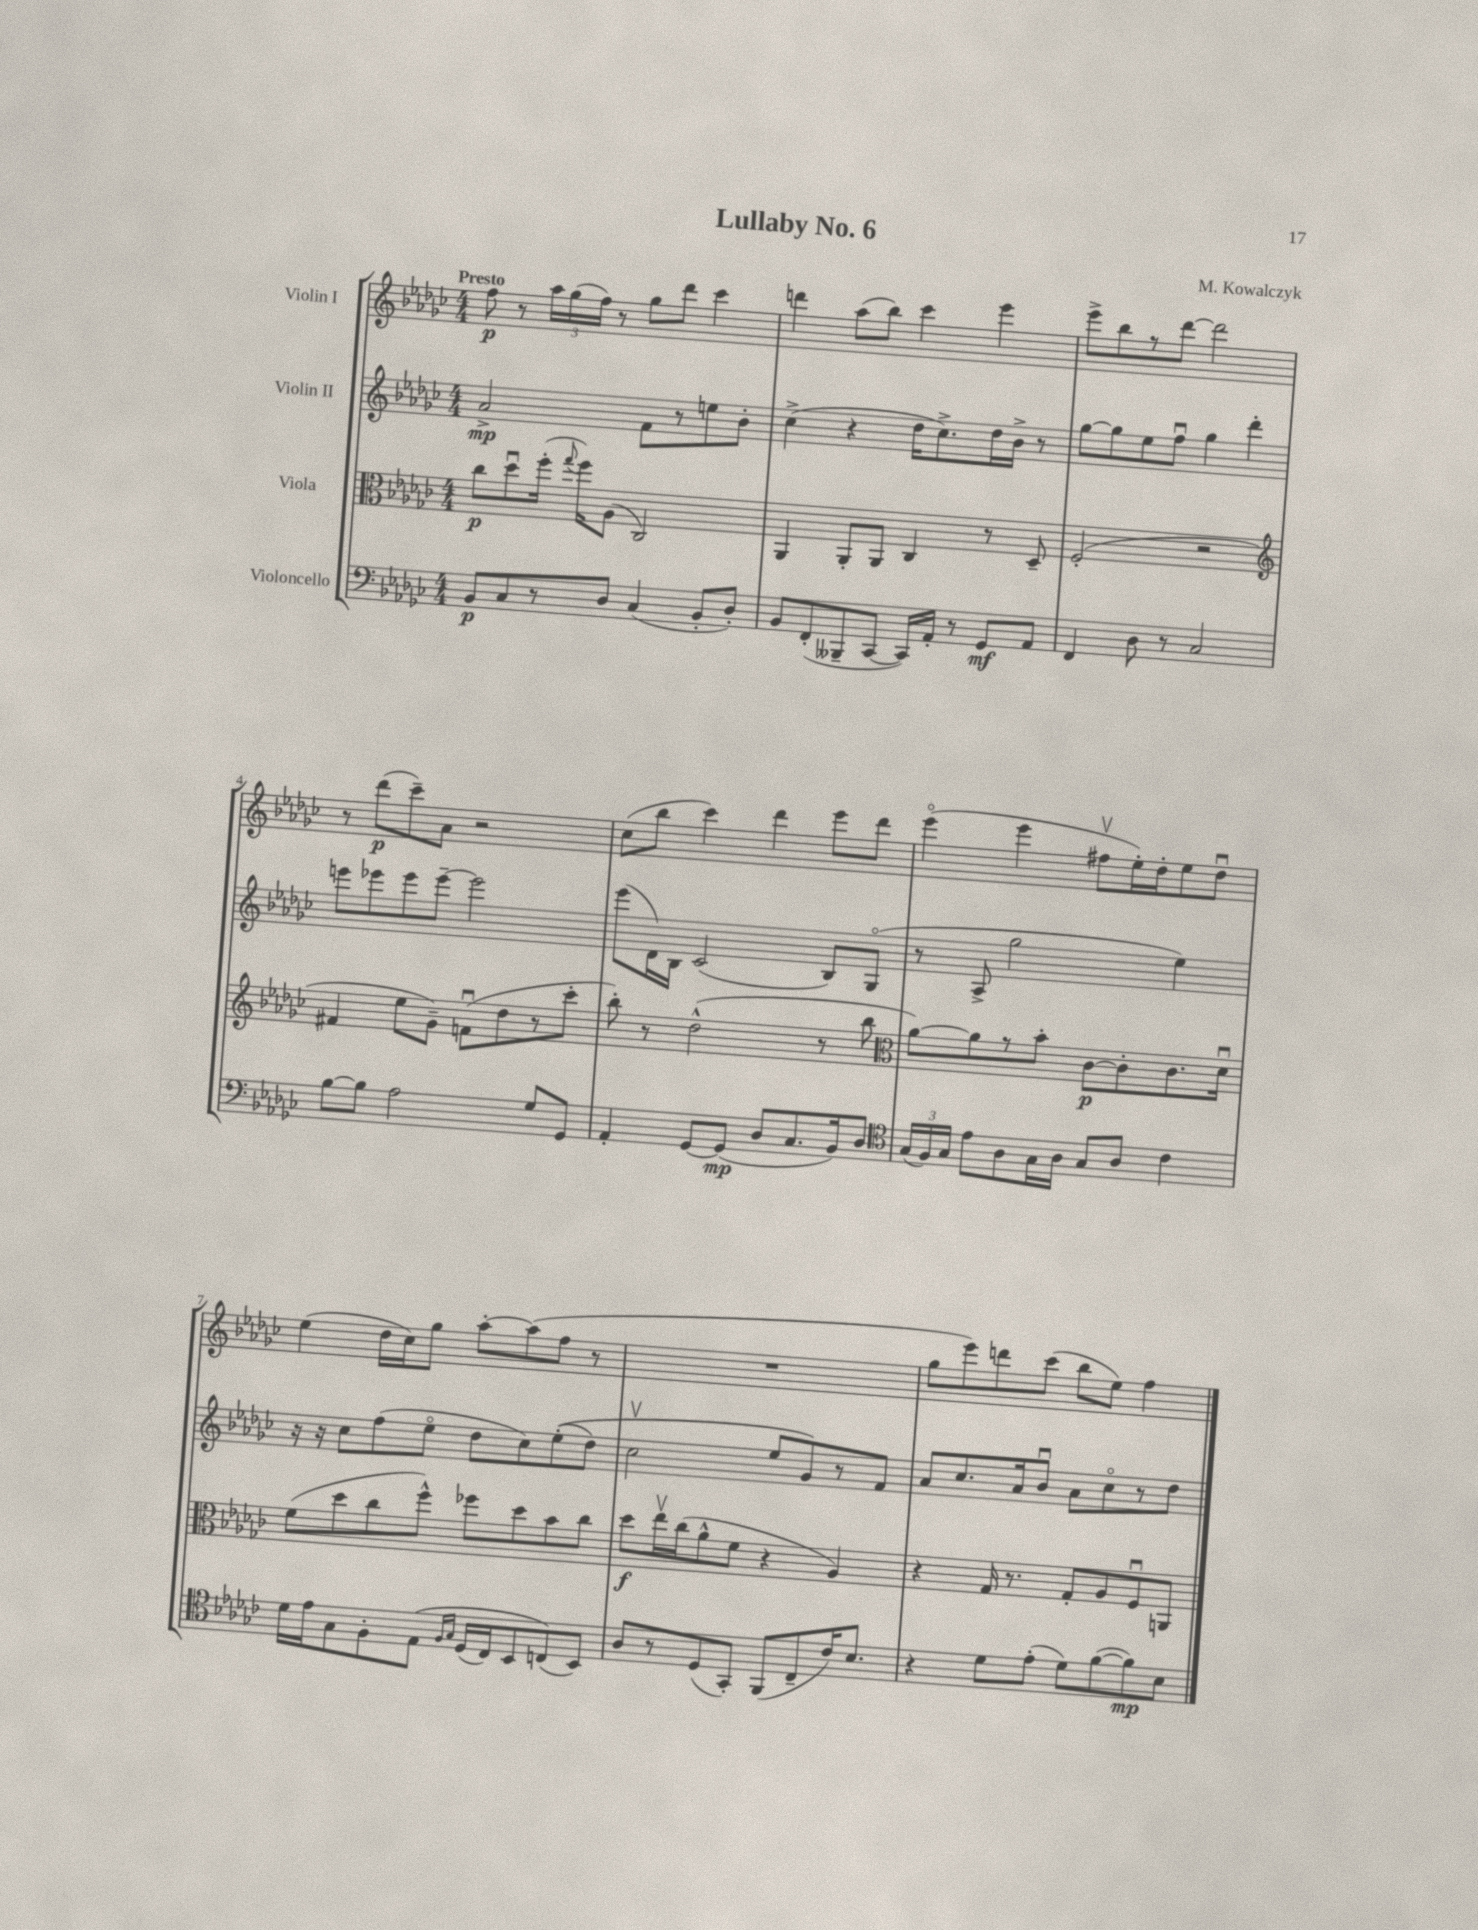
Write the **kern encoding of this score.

**kern	**dynam	**kern	**dynam	**kern	**dynam	**kern	**dynam
*part4	*part4	*part3	*part3	*part2	*part2	*part1	*part1
*staff4	*staff4	*staff3	*staff3	*staff2	*staff2	*staff1	*staff1
*I"Violoncello	*	*I"Viola	*	*I"Violin II	*	*I"Violin I	*
*clefF4	*	*clefC3	*	*clefG2	*	*clefG2	*
*k[b-e-a-d-g-c-]	*	*k[b-e-a-d-g-c-]	*	*k[b-e-a-d-g-c-]	*	*k[b-e-a-d-g-c-]	*
*M4/4	*	*M4/4	*	*M4/4	*	*M4/4	*
=1	=1	=1	=1	=1	=1	=1	=1
!	!	!	!	!	!	!LO:TX:a:B:t=Presto	!
8BB-/L	p	8cc-\L	p	2a-^/	mp	8ff\	p
8C-/	.	8dd-u\	.	.	.	8r	.
8r	.	(16ff'\Jk	.	.	.	24aa-\LL	.
.	.	.	.	.	.	(24gg-\	.
.	.	8qqgg-/	.	.	.	.	.
.	.	16ff\KL)	.	.	.	.	.
.	.	.	.	.	.	24ff\JJ)	.
8D-/J	.	(8A-\J	.	.	.	8r	.
(4C-/	.	2C-/)	.	8f\L	.	8gg-\L	.
.	.	.	.	8r	.	8ddd-\J	.
8BB-'/L	.	.	.	8een\	.	4ccc-\	.
8D-'/J)	.	.	.	8b-'\J	.	.	.
=2	=2	=2	=2	=2	=2	=2	=2
8BB-/L	.	4AA-/	.	(4cc-^\	.	4dddn\	.
(8FF'/	.	.	.	.	.	.	.
8BBB--X~/	.	8AA-'/L	.	4r	.	(8aa-\L	.
[8CC-/J	.	8AA-/J	.	.	.	8bb-\J)	.
16CC-/LL])	.	4C-/	.	16dd-\KL	.	4ccc-\	.
16AA-'/JJ	.	.	.	8.cc-^\)	.	.	.
8r	.	.	.	.	.	.	.
8GG-/L	mf	8r	.	16dd-\L	.	4eee-\	.
.	.	.	.	16b-^\JJ	.	.	.
8AA-/J	.	8D-~/	.	8r	.	.	.
=3	=3	=3	=3	=3	=3	=3	=3
4FF/	.	(2F'/	.	[8gg-\L	.	8eee-^\L	.
.	.	.	.	8gg-\]	.	8bb-\	.
8D-\	.	.	.	8ee-\	.	8r	.
8r	.	.	.	8ffu\J	.	[8ddd-\J	.
2C-/	.	2r	.	4gg-\	.	2ddd-\]	.
.	.	.	.	4ddd-'\	.	.	.
!!LO:LB:g=z
=4	=4	=4	=4	=4	=4	=4	=4
*	*	*clefG2	*	*	*	*	*
[8B-\L	.	4f#X/	.	8eeen\L	.	8r	.
8B-\J]	.	.	.	8eee-X\	.	(8ddd-\L	p
2A-\	.	8ee-\L	.	8eee-\	.	8ccc-~\)	.
.	.	8g-~\J)	.	[8eee-~\J	.	8a-\J	.
.	.	(8fnu\L	.	2eee-\]	.	2r	.
.	.	8dd-\	.	.	.	.	.
8G-/L	.	8r	.	.	.	.	.
8GG-/J	.	8ccc-'\J	.	.	.	.	.
=5	=5	=5	=5	=5	=5	=5	=5
4AA-'/	.	8bb-'\)	.	(8eee-\L	.	(8cc-\L	.
.	.	8r	.	16d-\L)	.	8bb-\J	.
.	.	.	.	16B-\JJ	.	.	.
[8GG-/L	.	(2dd-^^\	.	(2c-/	.	4ccc-\)	.
(8GG-/J]	mp	.	.	.	.	.	.
8D-/L	.	.	.	.	.	4ddd-\	.
8.C-/	.	.	.	.	.	.	.
.	.	8r	.	8B-/L)	.	8eee-\L	.
16BB-/k)	.	.	.	.	.	.	.
8D-/J	.	8bb-\	.	(8G-/J	.	8ddd-\J	.
=6	=6	=6	=6	=6	=6	=6	=6
*clefC4	*	*clefC3	*	*	*	*	*
(24G-/LL	.	[8a-\L)	.	8r	.	(4eee-\	.
24F/)	.	.	.	.	.	.	.
24G-/JJ	.	.	.	.	.	.	.
8e-\L	.	8a-\]	.	8A-^/	.	.	.
8A-\	.	8r	.	2gg-\	.	4eee-\	.
16G-\L	.	8b-'\J	.	.	.	.	.
16A-\JJ	.	.	.	.	.	.	.
8G-/L	.	[8c-\L	p	.	.	8ff#Xv\L	.
8A-/J	.	8c-'\]	.	.	.	16ee-'\L)	.
.	.	.	.	.	.	16dd-'\J	.
4c-\	.	8.c-\	.	4ee-\)	.	8ee-\	.
.	.	.	.	.	.	8dd-u\J	.
.	.	16d-u\Jk	.	.	.	.	.
!!LO:LB:g=z
=7	=7	=7	=7	=7	=7	=7	=7
16d-\LL	.	(8f\L	.	16r	.	(4ee-\	.
16e-\J	.	.	.	16r	.	.	.
8G-\	.	8dd-\	.	8cc-\L	.	.	.
8F'\	.	8cc-\	.	(8ff\	.	16dd-\LL	.
.	.	.	.	.	.	16cc-\J)	.
(8E-\J	.	8ff^^\J)	.	8ee-\J	.	8gg-\J	.
16qqF/LL	.	.	.	.	.	.	.
16qqG-/JJ	.	.	.	.	.	.	.
(16D-/LL	.	8ff-X\L	.	8dd-\L	.	[8aa-'\L	.
16C-/J)	.	.	.	.	.	.	.
8BB-/	.	8dd-\	.	8cc-\)	.	(8aa-\]	.
(8Cn/)	.	8b-\	.	((8ee-'\	.	8ff\J	.
8BB-/J)	.	8cc-\J	.	8dd-\J)	.	8r	.
=8	=8	=8	=8	=8	=8	=8	=8
8A-/L	.	8dd-\L	f	2cc-v\	.	1r	.
8r	.	16ee-v\L	.	.	.	.	.
.	.	(16cc-\J	.	.	.	.	.
(8D-/	.	8a-^^\	.	.	.	.	.
8GG-'/J)	.	8f\J	.	.	.	.	.
(8FF/L	.	4r	.	8ee-/L	.	.	.
8C-~/	.	.	.	8g-/)	.	.	.
16c-/K)	.	4A-/)	.	8r	.	.	.
8.B-/J	.	.	.	.	.	.	.
.	.	.	.	8f/J	.	.	.
=9	=9	=9	=9	=9	=9	=9	=9
4r	.	4r	.	8a-/L	.	8gg-\L	.
.	.	.	.	8.cc-/	.	8eee-\)	.
8d-\L	.	16G-/	.	.	.	8dddn\	.
.	.	8.r	.	16a-/k	.	.	.
(8e-'\J	.	.	.	8b-u/J	.	(8ccc-\J	.
8d-\L)	.	8G-'/L	.	8a-\L	.	8bb-\L	.
([8f\	.	8A-/	.	8cc-\	.	8ee-\J)	.
8f\])	mp	8Fu/	.	8r	.	4ff\	.
8B-\J	.	8AAn/J	.	8dd-\J	.	.	.
==	==	==	==	==	==	==	==
*-	*-	*-	*-	*-	*-	*-	*-
